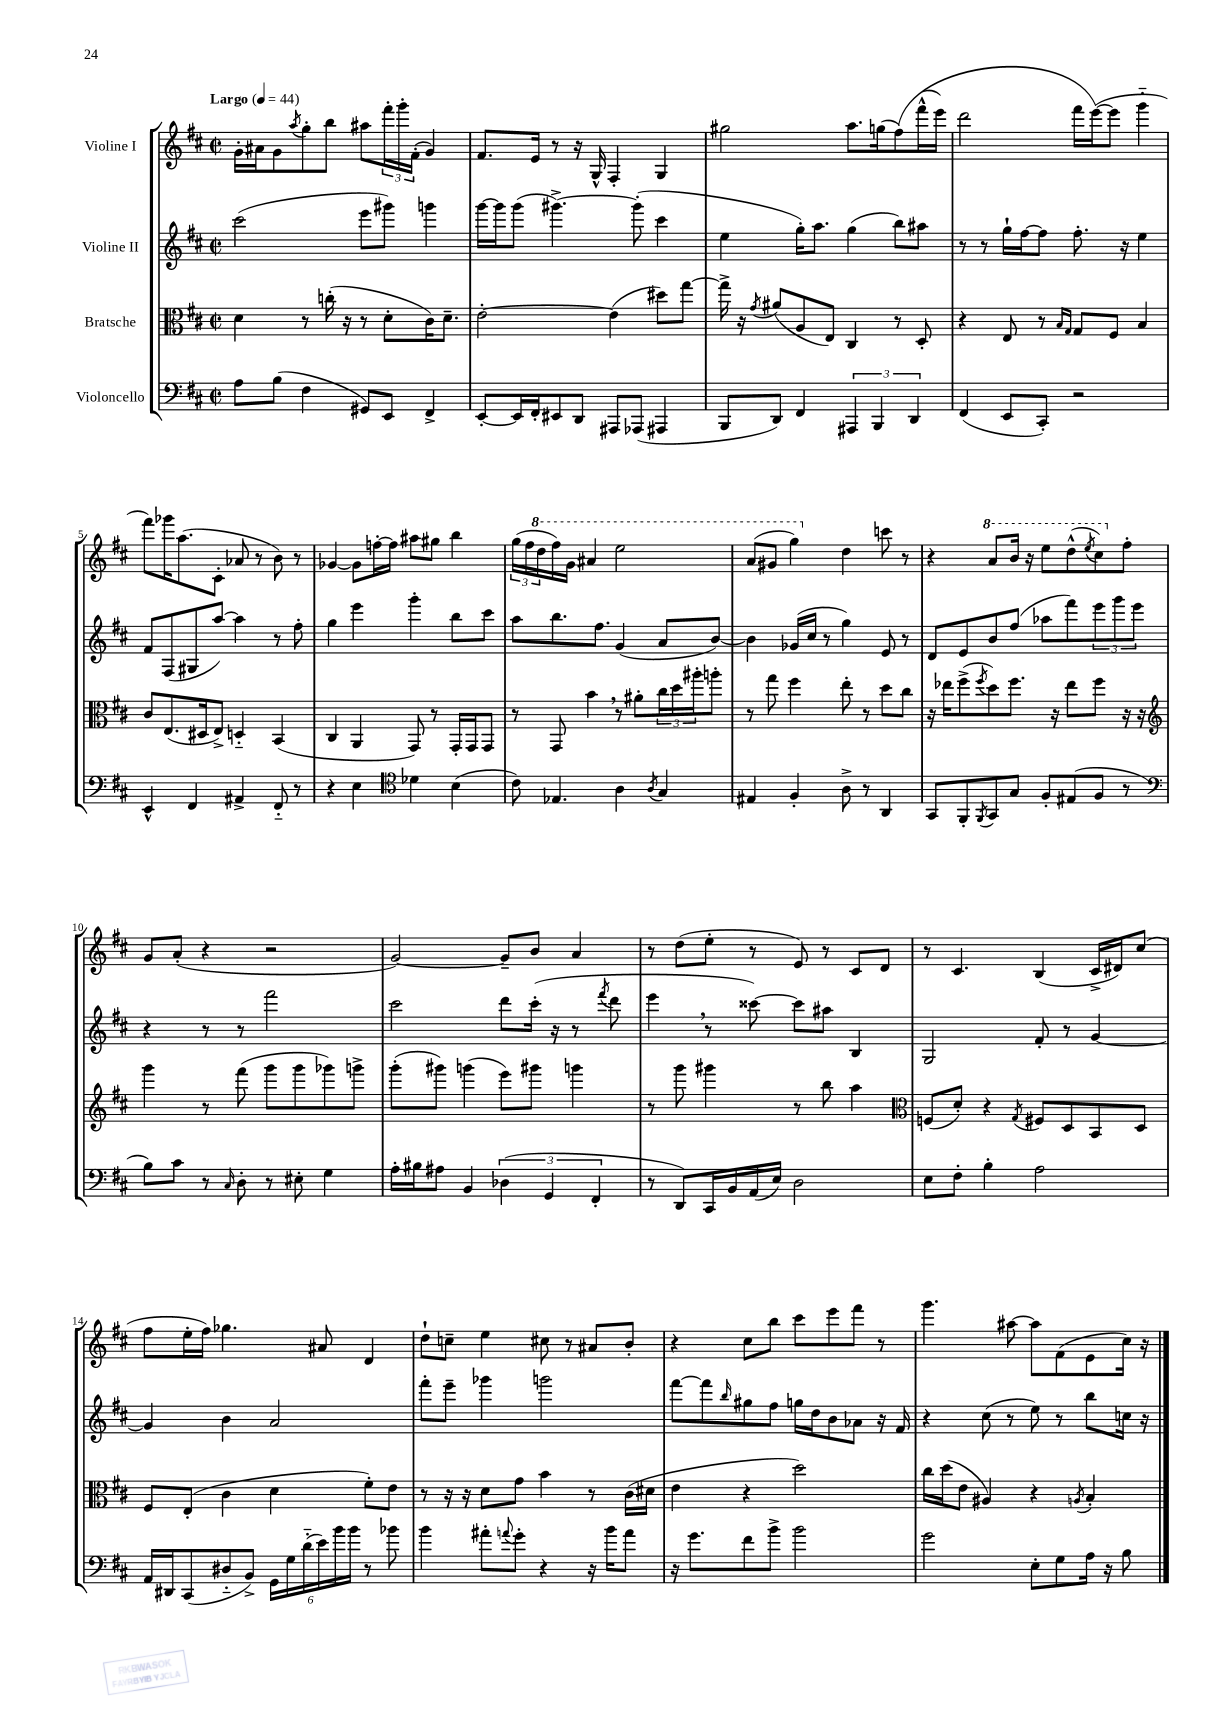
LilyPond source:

<<
\new StaffGroup <<
\new Staff = "s0" \with { instrumentName = "Violine I" } {
    \clef treble \key d \major \defaultTimeSignature \time 2/2 \tempo "Largo" 4 = 44
    g'16-. ais'16 g'8 \acciaccatura { a''8 } g''8-. b''8 ais''8 \tuplet 3/2 { fis'''16-. g'''16-. fis'16-.( } g'4) |
    fis'8. e'16 r8 r16 g16-^ fis4-. g4 |
    gis''2 a''8. g''16( fis''8)\( fis'''16-^( e'''16) |
    d'''2 fis'''16 e'''16~(\) e'''8 g'''4-_ |
    fis'''8) ges'''16 a''8.( cis'8-. aes'8 r8 b'8) r8 |
    ges'4~ ges'8 f''16~-. f''16 ais''8 gis''8 b''4 |
    \tuplet 3/2 { g''16( fis''16 \ottava #1 d'''16 } fis'''16) g''16 ais''4 e'''2 |
    a''8( gis''8 g'''4) \ottava #0 d''4 c'''8 r8 |
    r4 \ottava #1 a''8 b''16 r16 e'''8 d'''8-^( \acciaccatura { e'''8 } cis'''8) \ottava #0 fis''8-. |
    g'8 a'8-.( r4 r2 |
    g'2~) g'8-- b'8 a'4 |
    r8 d''8( e''8-. r8 e'8) r8 cis'8 d'8 |
    r8 cis'4. b4( cis'16-> dis'16) cis''8( |
    fis''8 e''16-. fis''16) ges''4. ais'8 d'4 |
    d''8-! c''8-- e''4 cis''8 r8 ais'8 b'8-. |
    r4 cis''8 b''8 cis'''8 e'''8 fis'''8 r8 |
    g'''4. ais''8~ ais''8 fis'8( e'8 cis''16) r16 \bar "|." |
}
\new Staff = "s1" \with { instrumentName = "Violine II" } {
    \clef treble \key d \major \defaultTimeSignature \time 2/2
    cis'''2( e'''8 gis'''8) g'''4 |
    g'''16~ g'''16 g'''8( gis'''4.~->) gis'''8-.( cis'''4 |
    e''4 g''16-.) a''8. g''4( b''8) ais''8 |
    r8 r8 g''16-! fis''16~ fis''8 fis''8.-. r16 e''4 |
    fis'8 fis8( gis8 a''8~) a''4 r8 fis''8-. |
    g''4 e'''4 g'''4-. b''8 cis'''8 |
    a''8 b''8. fis''8. g'4( a'8 b'8~) |
    b'4 ges'16( cis''16 r8 g''4) e'8 r8 |
    d'8 e'8 b'8 fis''8( aes''8 fis'''8) \tuplet 3/2 { e'''8 g'''8 e'''8 } |
    r4 r8 r8 fis'''2 |
    cis'''2 d'''8 cis'''16-.( r16 r8 \acciaccatura { fis'''8 } d'''8 |
    e'''4 \breathe r8 cisis'''8~) cisis'''8 ais''8 b4 |
    g2 fis'8-. r8 g'4~ |
    g'4 b'4 a'2 |
    fis'''8-. e'''8-- ges'''4 g'''2 |
    fis'''8~ fis'''8 \grace { b''16 } gis''8 fis''8 g''16 d''16 b'8 aes'8 r16 fis'16 |
    r4 cis''8( r8 e''8) r8 b''8 c''16 r16 \bar "|." |
}
\new Staff = "s2" \with { instrumentName = "Bratsche" } {
    \clef alto \key d \major \defaultTimeSignature \time 2/2
    d'4 r8 c''16-.( r16 r8 d'8-. cis'16) d'8.-- |
    e'2~-. e'4( dis''8) g''8~ |
    g''16-> r16 \acciaccatura { g'8 } ais'8( a8 e8) cis4 r8 d8-. |
    r4 e8 r8 \grace { b16 g16 } g8 fis8 b4 |
    cis'8 e8.( dis16 e8->) d4-_ b,4( |
    cis4 a,4 g,8) r8 g,16-. g,16 g,8 |
    r8 g,8 b'4 \breathe r8 ais'8-. \tuplet 3/2 { cis''16 d''16 ais''16-. } a''8-. |
    r8 g''8 fis''4 e''8-. r8 d''8 cis''8 |
    r16 ees''16 fis''8->( \acciaccatura { fis''8 } d''8) fis''8. r16 ees''8 fis''8 r16 r16 |
    \clef treble g'''4 r8 fis'''8( g'''8 g'''8 ges'''8) g'''8-> |
    g'''8-.( gis'''8) g'''4( e'''8) gis'''8 g'''4 |
    r8 g'''8 gis'''4 r8 b''8 a''4 |
    \clef alto f8( d'8-.) r4 \acciaccatura { g8 } fis8 d8 b,8 d8 |
    fis8 e8-.( cis'4 d'4 fis'8-.) e'8 |
    r8 r16 r16 d'8 g'8 b'4 r8 cis'16( dis'16 |
    e'4 r4 d''2) |
    cis''16 d''16( e'8 ais4) r4 \acciaccatura { a8 } b4-. \bar "|." |
}
\new Staff = "s3" \with { instrumentName = "Violoncello" } {
    \clef bass \key d \major \defaultTimeSignature \time 2/2
    a8 b8( fis4 gis,8) e,8 fis,4-> |
    e,8~-. e,16 fis,16-. eis,8 d,8 ais,,8 aes,,8( ais,,4 |
    b,,8 d,8) fis,4 \tuplet 3/2 { ais,,4 b,,4 d,4 } |
    fis,4( e,8 cis,8-.) r2 |
    e,4-^ fis,4 ais,4-> fis,8-_ r8 |
    r4 e4 \clef tenor des'4 b4( |
    cis'8) ees4. a4 \acciaccatura { a8 } g4 |
    eis4 fis4-. a8-> r8 a,4 |
    g,8 fis,8-. \acciaccatura { fis,8 } g,8 g8 fis8-. eis8( fis8 r8 |
    \clef bass b8) cis'8 r8 \grace { cis16 } d8-. r8 eis8-. g4 |
    a16-. bis16 ais8 b,4 \tuplet 3/2 { des4( g,4 fis,4-. } |
    r8 d,8) cis,16 b,16 a,16( e16) d2 |
    e8 fis8-. b4-. a2 |
    a,16 dis,16 cis,8( dis8-_ b,8->) \tuplet 6/4 { g,16 g16 d'16-_( e'16) b'16 b'16 } r8 bes'8 |
    b'4 ais'8-. \appoggiatura { a'8 } g'8-. r4 r16 b'16 a'8 |
    r16 g'8. fis'8 b'8-> b'2 |
    g'2 e8-. g8 a16 r16 b8 \bar "|." |
}
>>
>>
